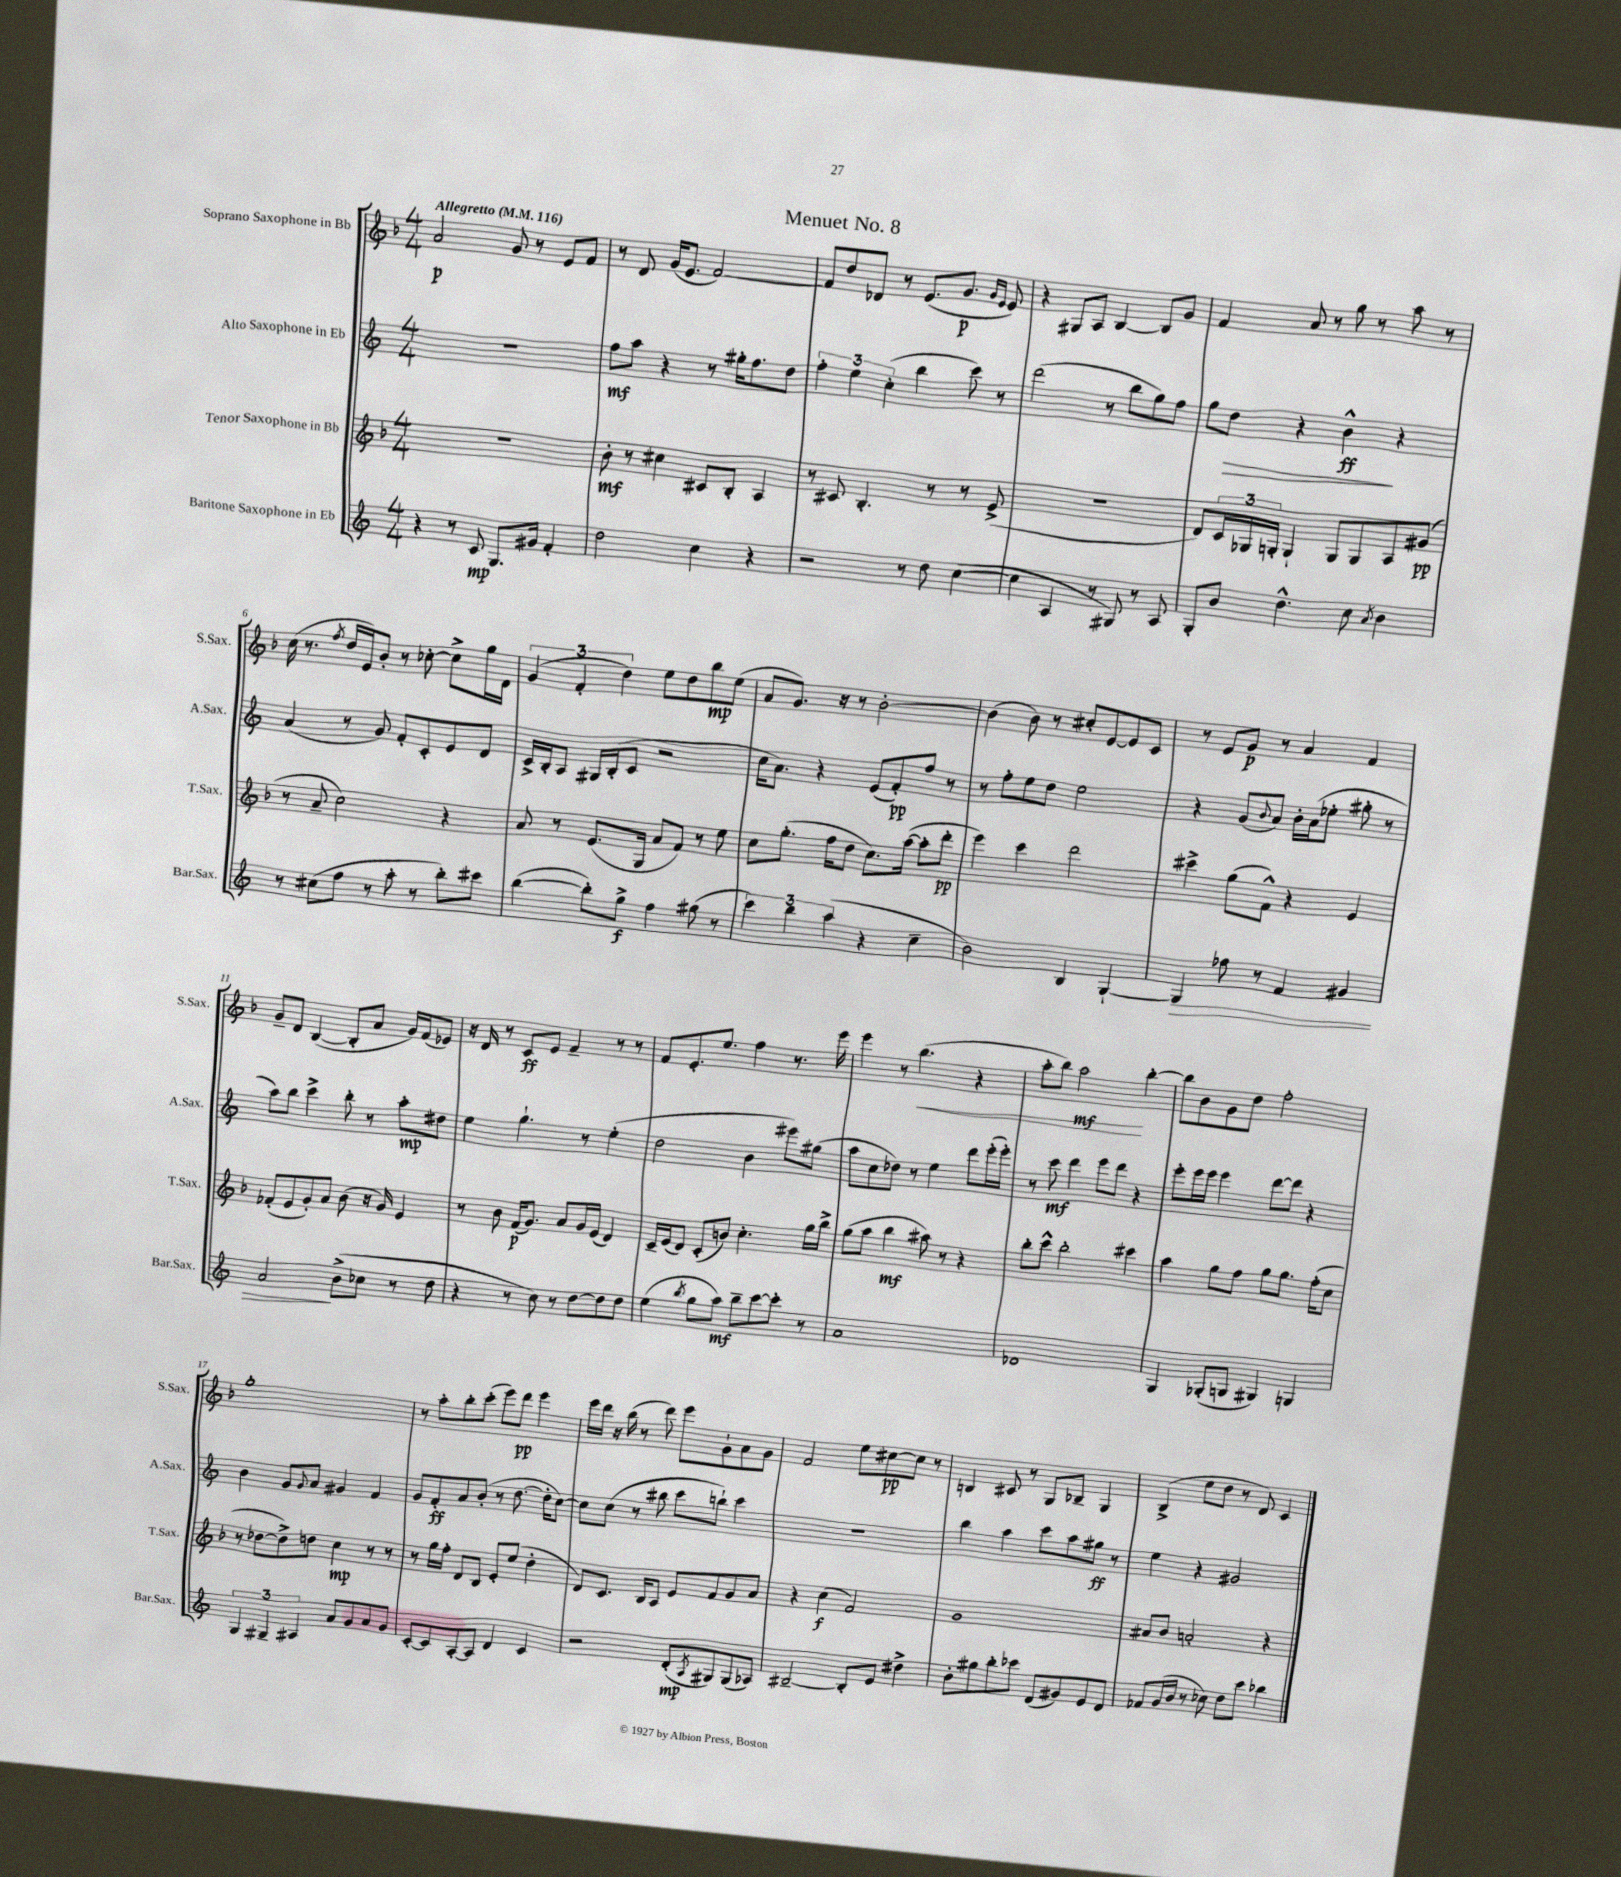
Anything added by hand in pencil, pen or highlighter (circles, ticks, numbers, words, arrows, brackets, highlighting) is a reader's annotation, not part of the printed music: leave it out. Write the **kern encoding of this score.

**kern	**kern	**kern	**kern
*staff4	*staff3	*staff2	*staff1
*clefG2	*clefG2	*clefG2	*clefG2
*k[]	*k[b-]	*k[]	*k[b-]
*M4/4	*M4/4	*M4/4	*M4/4
*MM116	*MM116	*MM116	*MM116
4r	1r	1r	2a
8r	.	.	.
8c	.	.	.
8.G	.	.	8g
.	.	.	8r
16g#	.	.	.
4f'	.	.	8e
.	.	.	8f
=	=	=	=
2dd	8b-'	8ff	8r
.	8r	8aa	8d
.	4cc#	4r	(16g
.	.	.	8.e
4cc	8c#	8r	[2f)
.	8B-'	16gg#'	.
.	.	8.ff	.
4r	4A	.	.
.	.	8dd	.
=	=	=	=
2r	8r	6ff'	8f]
.	8c#	.	8dd
.	.	6ee	.
.	4.B-'	.	8d-
.	.	(6cc'	.
.	.	.	8r
8r	.	4bb	(8.e
8dd	8r	.	.
.	.	.	8.g
([4cc	8r	8ccc)	.
.	.	.	16qqg
.	.	.	16qqe
.	(8e^	8r	8e)
=	=	=	=
4cc]	1r	(2ddd	4r
4A	.	.	8G#
.	.	.	8A
8r	.	8r	[4B-
8G#)	.	8bb	.
8r	.	8gg)	8B-]
8A	.	8ff	8g
=	=	=	=
8G'	8d)	8gg	4f
8b	24c	8dd	.
.	24G-	.	.
.	24G'	.	.
4.dd^^	4G`	4r	8a
.	.	.	8r
.	8G	4b^^	8gg
8cc	8G	.	8r
8qa	.	.	.
4b	8A	4r	8aa
.	(8g#	.	8r
=	=	=	=
8r	8r	(4a	(16cc
.	.	.	8.r
(8cc#	8a~	.	.
.	.	.	8qff
8ff	2cc)	8r	16dd
.	.	.	16e)
8r	.	8g)	8b-'
8aa'	.	8f'	8r
8r	.	8c'	[8cc-'
8bb')	4r	8e	8cc-^]
8ccc#	.	8d	16gg
.	.	.	16d
=	=	=	=
([4bb	8a	16c^	(6g
.	.	16B'	.
.	8r	8A	.
.	.	.	6f'
8bb'])	(8.e	16G#	.
.	.	(16B'	.
.	.	.	6dd)
8gg^	.	8c	.
.	16G	.	.
4ff	8a	2r	8ee
.	8f)	.	8dd
(8gg#	8r	.	8bb-
8r	8ee	.	(8ee
=	=	=	=
6ccc)	8cc	16cc	8a
.	.	8.a)	.
.	(8.gg'	.	8.g)
6bb	.	.	.
.	.	4r	.
.	16ff	.	16r
(6aa	.	.	.
.	8dd	.	8r
4r	8.cc)	(8e	[2b-'
.	.	8f')	.
.	([16aa	.	.
4cc~	8aa']	8ff	.
.	8ddd'	8r	.
=	=	=	=
2b)	4eee)	8r	(4b-]
.	.	8ff'	.
.	4ccc	8ee	8b-)
.	.	8dd	8r
4B	2ddd	2ee	8cc#'
.	.	.	[8e
[4G`	.	.	8e]
.	.	.	8c
=	=	=	=
4G]	4ccc#^	4r	8r
.	.	.	8e
8ff-	(8gg	(8g	8g
.	.	8qqb	.
8r	8f^^)	8a)	8r
4f	4r	16b'	4a
.	.	(16a	.
.	.	8ee-'	.
4g#	4e	8gg#'	4f
.	.	8r	.
=	=	=	=
2a	(8f-'	8aa)	8g~
.	8e	8bb	8d
.	8g')	4ccc^	([4B-
.	8a	.	.
(8b^	(8b-	8bb'	8B-']
8cc-	16r	8r	8a
.	16g)	.	.
8r	4e	8aa'	16g)
.	.	.	(16f
8dd	.	8dd#	8e-)
=	=	=	=
4r	8r	4ee	16r
.	.	.	16d
.	8b-	.	8r
8r	(16f	4.gg`	8c
.	8.g)	.	.
8cc)	.	.	8e
8r	8a	.	4f~
[8dd	16g	8r	.
.	(16e	.	.
8dd]	4d)	(4ee'	8r
8dd	.	.	8r
=	=	=	=
(4ee	16c~	2dd	8f
.	(16e	.	.
.	8d)	.	8.e'
8qbb	.	.	.
8gg	(8c'	.	.
.	.	.	8.ee
8aa)	8b)	.	.
8bb~	4.cc'	4b	4ff
[8ccc	.	.	.
8ccc']	.	8eee#)	8.r
8r	16gg	(8gg#	.
.	16bb-^	.	16eee
=	=	=	=
1a	(8gg	8aa	4eee
.	8aa	8cc	.
.	4bb-	8dd-)	8r
.	.	8r	(4.bb-
.	8aa#)	4ee	.
.	8r	.	.
.	4r	8ddd	4r
.	.	(16eee'	.
.	.	16eee')	.
=	=	=	=
1d-	8bb-'	8r	8aa'
.	8ccc^^	8ccc	8bb-)
.	2bb-'	4ddd	2aa
.	.	8eee	.
.	.	8ddd	.
.	4ccc#	4r	[4bb-'
=	=	=	=
4G	4aa	8eee'	8bb-]
.	.	16eee	8b-
.	.	16eee	.
(8G-'	8gg	4eee	8g
8G	8ff	.	8dd
4G#)	8gg	[8ddd	2ff'
.	8.gg	8ddd]	.
4G	.	4r	.
.	(16ff'	.	.
.	8cc	.	.
=	=	=	=
6G	8r	4b	1gg'
.	[8dd-	.	.
6G#~	.	.	.
.	8dd-^])	8g	.
6A#	.	.	.
.	.	8qqg	.
.	8dd	8a	.
8a	4cc	4g#	.
8g	.	.	.
8a	8r	4f	.
8g	8r	.	.
=	=	=	=
[8c'	8r	8g	8r
8c]	16gg	8f'	8aa'
.	16ff'	.	.
[8A'	8d	8a	8bb-'
8A]	8B-	(8b'	(8ccc'
4d	8e'	8r	8eee)
.	(8ee	[8.dd	8ddd
4c	4dd'	.	4eee
.	.	16dd']	.
.	.	[8cc)	.
=	=	=	=
2r	8d)	8cc]	16eee
.	.	.	16ddd
.	8.c	(8cc	16r
.	.	.	(16bb-
.	.	8r	8r
.	16B-	.	.
.	8A	8bb#	8ddd)
(8d'	8e	8ccc	8eee
8qA	.	.	.
8G#)	8f	8bb`)	8g`
(8G#	8g	4ccc	8a
8A-)	8a	.	8g
=	=	=	=
[2B#~	4r	1r	2f
.	(4cc	.	.
8B#']	2f)	.	8ee
8e	.	.	[8cc#
4dd#^	.	.	8cc#]
.	.	.	8r
=	=	=	=
8b'	1g	4bb	4B
8gg#	.	.	.
8bb'	.	4aa	8c#
8ccc-	.	.	8r
(8d	.	8ccc	8G
8g#)	.	8aa	8B-~
8e	.	8gg#	4G
8d	.	8r	.
=	=	=	=
8f-	8a#	4ee	(4B-^
(16g	8b-	.	.
16b	.	.	.
8r	2a'	4r	8ee
8cc-)	.	.	8dd
8dd	.	2g#	8r
8ccc	.	.	8d)
4bb-	4r	.	4c
==	==	==	==
*-	*-	*-	*-
